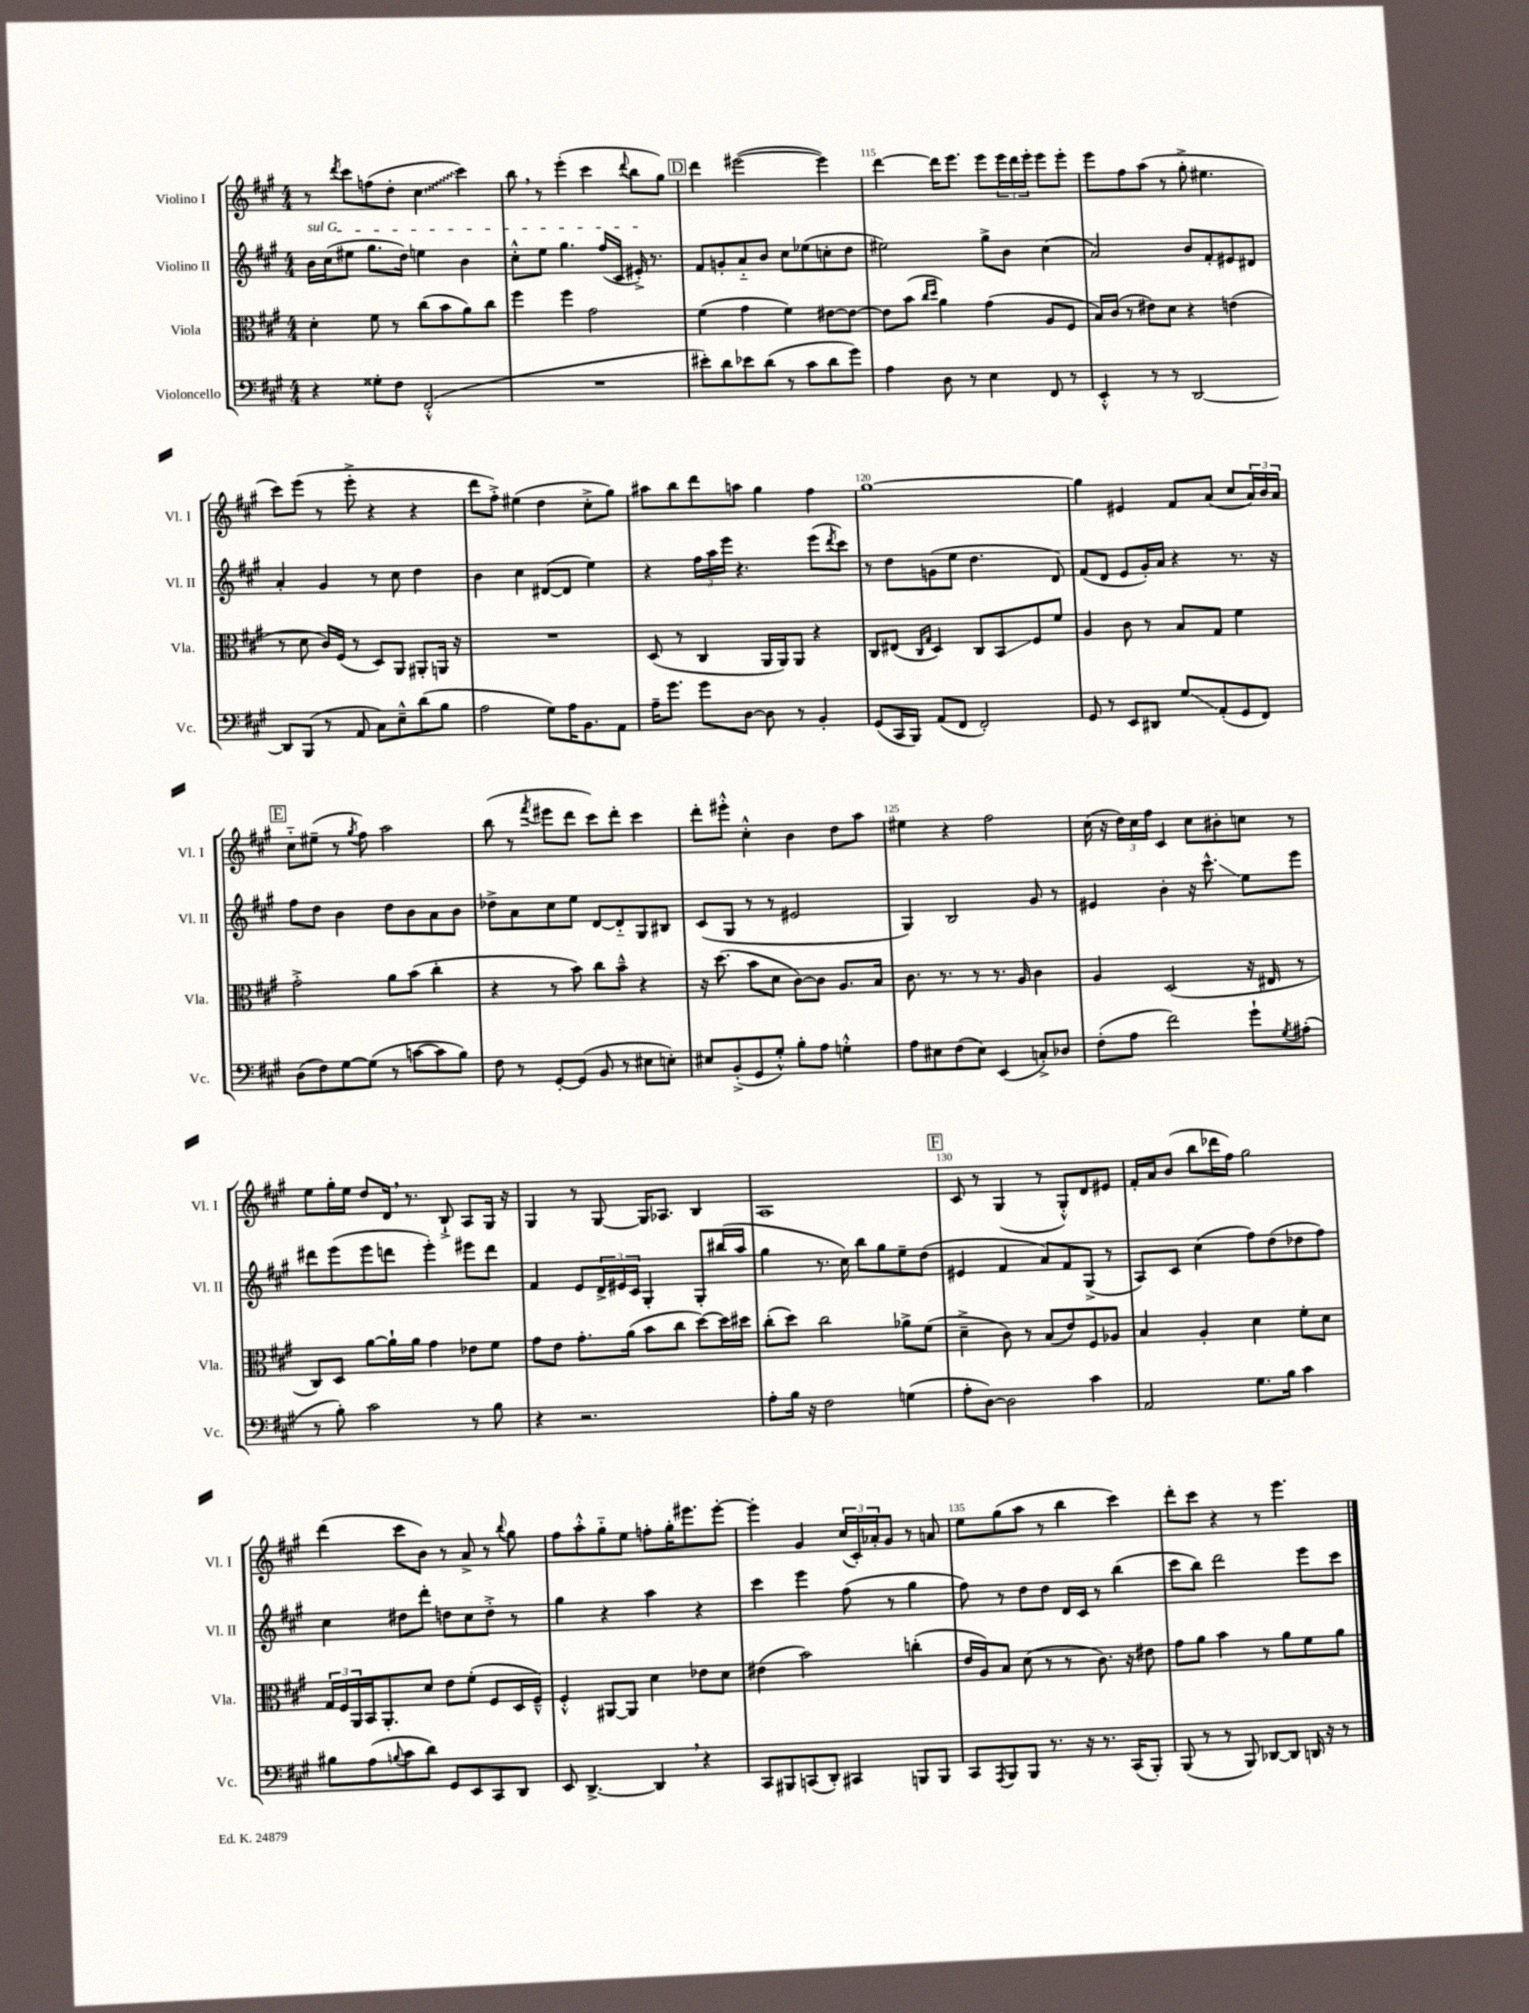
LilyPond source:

<<
\new StaffGroup <<
\new Staff = "s0" \with { instrumentName = "Violino I" shortInstrumentName = "Vl. I" } {
    \clef treble \key a \major \numericTimeSignature \time 4/4
    r8 \acciaccatura { d'''8 } cis'''8 f''8( d''8-. \once \override Glissando.style = #'zigzag cis''4\glissando cis'''4) |
    b''8 \breathe r8 e'''4-.( cis'''4 \appoggiatura { d'''8 } b''8 gis''8) |
    \mark \markup { \box "D" } d'''4 eis'''2~( eis'''4) |
    d'''4~ d'''16 e'''8. e'''8 \tuplet 3/2 { e'''16 d'''16 e'''16-. } e'''8 e'''8-. |
    e'''8 fis''8 a''8( r8 gis''8-.-> eis''4. |
    cis'''8) e'''8( r8 e'''8-.-> r4 r4 |
    d'''8 fis''8-.->) eis''4( d''4 cis''8-.-> gis''8) |
    ais''8 b''8 d'''8 a''8 gis''4 fis''4 |
    gis''1~ |
    gis''4 eis'4 fis'8 a'8( cis''8 \tuplet 3/2 { a'16) b'16 a'16 } |
    \mark \markup { \box "E" } cis''8-_ eis''8--( r8 \acciaccatura { gis''8 } fis''8) a''2 |
    b''8( r8 \acciaccatura { fis'''8 } eis'''8 d'''8 cis'''8) d'''8-. cis'''4 |
    d'''8-. eis'''8-.-^ cis''4-.-^ b'4 d''8 a''8 |
    eis''4 r4 fis''2 |
    cis''16( r16 \tuplet 3/2 { d''16) cis''16 fis''16 } cis'4 cis''8 bis'8-. c''8 r8 |
    e''8 gis''16-. e''16 d''8 d'16 \breathe r8. b8-!-> a8 gis16 r16 |
    gis4 r8 gis8~ gis16 aes8. b4 |
    a1 |
    \mark \markup { \box "F" } cis'8 r8 gis4( r8 gis8-.-^) d'8 eis'8 |
    fis'16-. a'16 b'8( b''8 des'''16 fis''16) gis''2 |
    d'''4( cis'''8 b'8) r8 a'8-> r8 \appoggiatura { b''8 } gis''8 |
    fis''8 a''8-.-^ gis''8-_ e''8 f''8-. gis''16-. eis'''8. eis'''8~-. |
    eis'''4-. gis'4 \tuplet 3/2 { cis''16( cis'16-.) aes'16-. } gis'8 r8 a'8 |
    e''8 gis''8( a''8 r8 b''4 cis'''4) |
    d'''8-. cis'''8 r4 r8 e'''4. \bar "|." |
}
\new Staff = "s1" \with { instrumentName = "Violino II" shortInstrumentName = "Vl. II" } {
    \clef treble \key a \major \numericTimeSignature \time 4/4
    \once \override TextSpanner.bound-details.left.text = \markup { \italic "sul G" } b'16\startTextSpan cis''16( eis''8 gis''8. d''16) e''4 b'4 |
    cis''8-.-^ e''8 gis''4. fis''16( cis'16 eis'16-.->\stopTextSpan) r8. |
    \mark \markup { \box "D" } fis'8 g'8-. a'8-_ b'8 cis''8 ees''8( c''8-. d''8 |
    eis''2) gis''8-> b'8 cis''4( |
    a'2) b'8 fis'8-. eis'8 dis'8 |
    a'4-. gis'4 r8 cis''8 d''4 |
    b'4 cis''4 dis'8~( dis'8 e''4) |
    r4 \tuplet 3/2 { fis''16 a''16 e'''16 } r4. e'''8( \acciaccatura { d'''8 } cis'''8) |
    r8 d''8 g'8( e''8 d''4. d'8) |
    fis'8( d'8 e'8 gis'16-.) a'16 r4 r8. r16 |
    \mark \markup { \box "E" } fis''8 d''8 b'4 d''8 b'8 a'8 b'8 |
    des''8-> a'8 cis''8 e''8 d'8~ d'8-_ gis8 bis8 |
    cis'8( gis8 r8 r8 eis'2 |
    gis4) b2 gis'8 r8 |
    eis'4 b'4-. r16 cis'''8.-^\glissando e''8 e'''8 |
    dis'''8 e'''8( e'''8 d'''8 e'''4-.) eis'''8 d'''8 |
    fis'4 e'8 \tuplet 3/2 { d'16-> eis'16 cis'16 } gis4-. gis8-. bis''16( a''16 |
    gis''4 r8. cis''16) b''8 gis''8 e''8-- d''8( |
    \mark \markup { \box "F" } eis'4 fis'4 a'8) fis'8 gis8->( r8 |
    a8) cis'8 cis''4( fis''8) d''8( des''8 fis''8) |
    cis''4 dis''8 d'''8-. d''8 cis''8 d''8-.-> r8 |
    gis''4 r4 a''4 r4 |
    cis'''4 e'''4 fis''8( r8 gis''4 |
    fis''8) r8 d''8 d''8 d'16 cis'16 r8 b''4( |
    cis'''8 b''8) d'''2 e'''8 cis'''8 \bar "|." |
}
\new Staff = "s2" \with { instrumentName = "Viola" shortInstrumentName = "Vla." } {
    \clef alto \key a \major \numericTimeSignature \time 4/4
    d'4-. fis'8 r8 cis''8( b'8 a'8) cis''8 |
    fis''4 fis''4 gis'2 |
    \mark \markup { \box "D" } fis'4( gis'4 fis'4) eis'8~ eis'8~ |
    eis'8 b'8( \grace { cis''16 d''16 } a'4) gis'4( a8 fis8 |
    b16) cis'16( r8 eis'8) d'8 r4 e'4( |
    r8 d'8 cis'16) fis16( r8 d8) a,8 ais,8-. a,16 r16 |
    R1 |
    d8( r8 cis4 a,16 a,16) a,8 r4 |
    cis8 eis8( \grace { cis16 gis16 } d4) cis8 b,8\glissando fis8 fis'8 |
    a4 cis'8 r8 b8 gis8 fis'4 |
    \mark \markup { \box "E" } gis'2-.-> a'8 b'8( cis''4-. |
    r4 r8 b'8) cis''8 b'8---^ r4 |
    r16 d''8.( b'8 d'8 cis'8~) cis'8 a8. b16 |
    cis'8. r8. r8 r8. a16 cis'4 |
    a4 d2( r16 eis16 r8 |
    cis8) d8 a'8~ a'16-! a'16 gis'4 ees'8 fis'8 |
    gis'8 e'8 gis'8.-. a'16( b'8 cis''8 d''8~) d''16 dis''16 |
    cis''8-.( d''8) cis''2 aes'8-> fis'8( |
    \mark \markup { \box "F" } d'4---> cis'8) r8 b8( e'8) fis8 aes8 |
    b4 a4-. d'4 fis'8-. d'8 |
    \tuplet 3/2 { gis16 fis16 a,16 } b,16 a,8.-. d'8 e'8 fis'8-.( fis8 d16 fis16---^) |
    fis4-.-^ ais,8~ ais,8 d'4 ees'8 d'8 |
    eis'4( b'2) c''4-.( |
    e'16 a16) b8 d'8( r8 r8 cis'8.) r16 eis'8 |
    gis'8 a'8 b'4 r8 a'8 fis'8 a'8 \bar "|." |
}
\new Staff = "s3" \with { instrumentName = "Violoncello" shortInstrumentName = "Vc." } {
    \clef bass \key a \major \numericTimeSignature \time 4/4
    r4 gisis8-. fis8 fis,2-.-^( |
    R1 |
    \mark \markup { \box "D" } eis'8-.) d'8 ees'8 d'8( r8 cis'8 d'8 gis'8) |
    a4 d8 r8 e4 fis,8 r8 |
    e,4-.-^ r8 r8 d,2~ |
    d,8 b,,8( r8 a,8 cis8) e8---^ d'8( b8 |
    a2 gis8) a16 b,8. a,8 |
    a16-- gis'8. gis'8 d8~ d8 r8 b,4-. |
    gis,8( cis,16 b,,16) a,8( fis,8 fis,2-.) |
    gis,8 r8 e,8 dis,8 gis8\glissando a,8-.( gis,8 fis,8) |
    \mark \markup { \box "E" } d8( fis8) gis8~ gis8( r8 c'8~ c'8 b8) |
    fis8 r8 gis,8~-. gis,8( b,8 r8 eis8 e8-.) |
    eis8 b,8-.->( gis,8 gis8-.-^) b8-. a8 g4-.-^ |
    a8 eis8 fis8( eis8) e,4( c8-.->) des8 |
    fis8-.( a8 fis'2) gis'8-! \acciaccatura { gis8 } ais8-.( |
    r8 b8-.) cis'2 r8 b8 |
    r4 r2. |
    a8-. b16 r16 fis2 g4( |
    \mark \markup { \box "F" } a8-. d8~) d2 cis'4 |
    a,2 gis8. b16 cis'4 |
    bis8 a8( \appoggiatura { b8 } cis'8 d'8) gis,8 e,8 cis,8 d,8 |
    e,8 d,4.~-> d,4 \breathe r4 |
    cis,8 bis,,8 c,8( d,8-.) cis,4 b,,8 b,,8 |
    cis,8 \acciaccatura { a,,8 } b,,8 b,,8 r8. r16 r8. cis,16( b,,8-.) |
    b,,8( r8 r8 b,,8) des,8~ des,8 d,16 r16 r8 \bar "|." |
}
>>
>>
\layout { \context { \Score currentBarNumber = #112 \override BarNumber.break-visibility = ##(#f #t #t) barNumberVisibility = #(every-nth-bar-number-visible 5) } }
